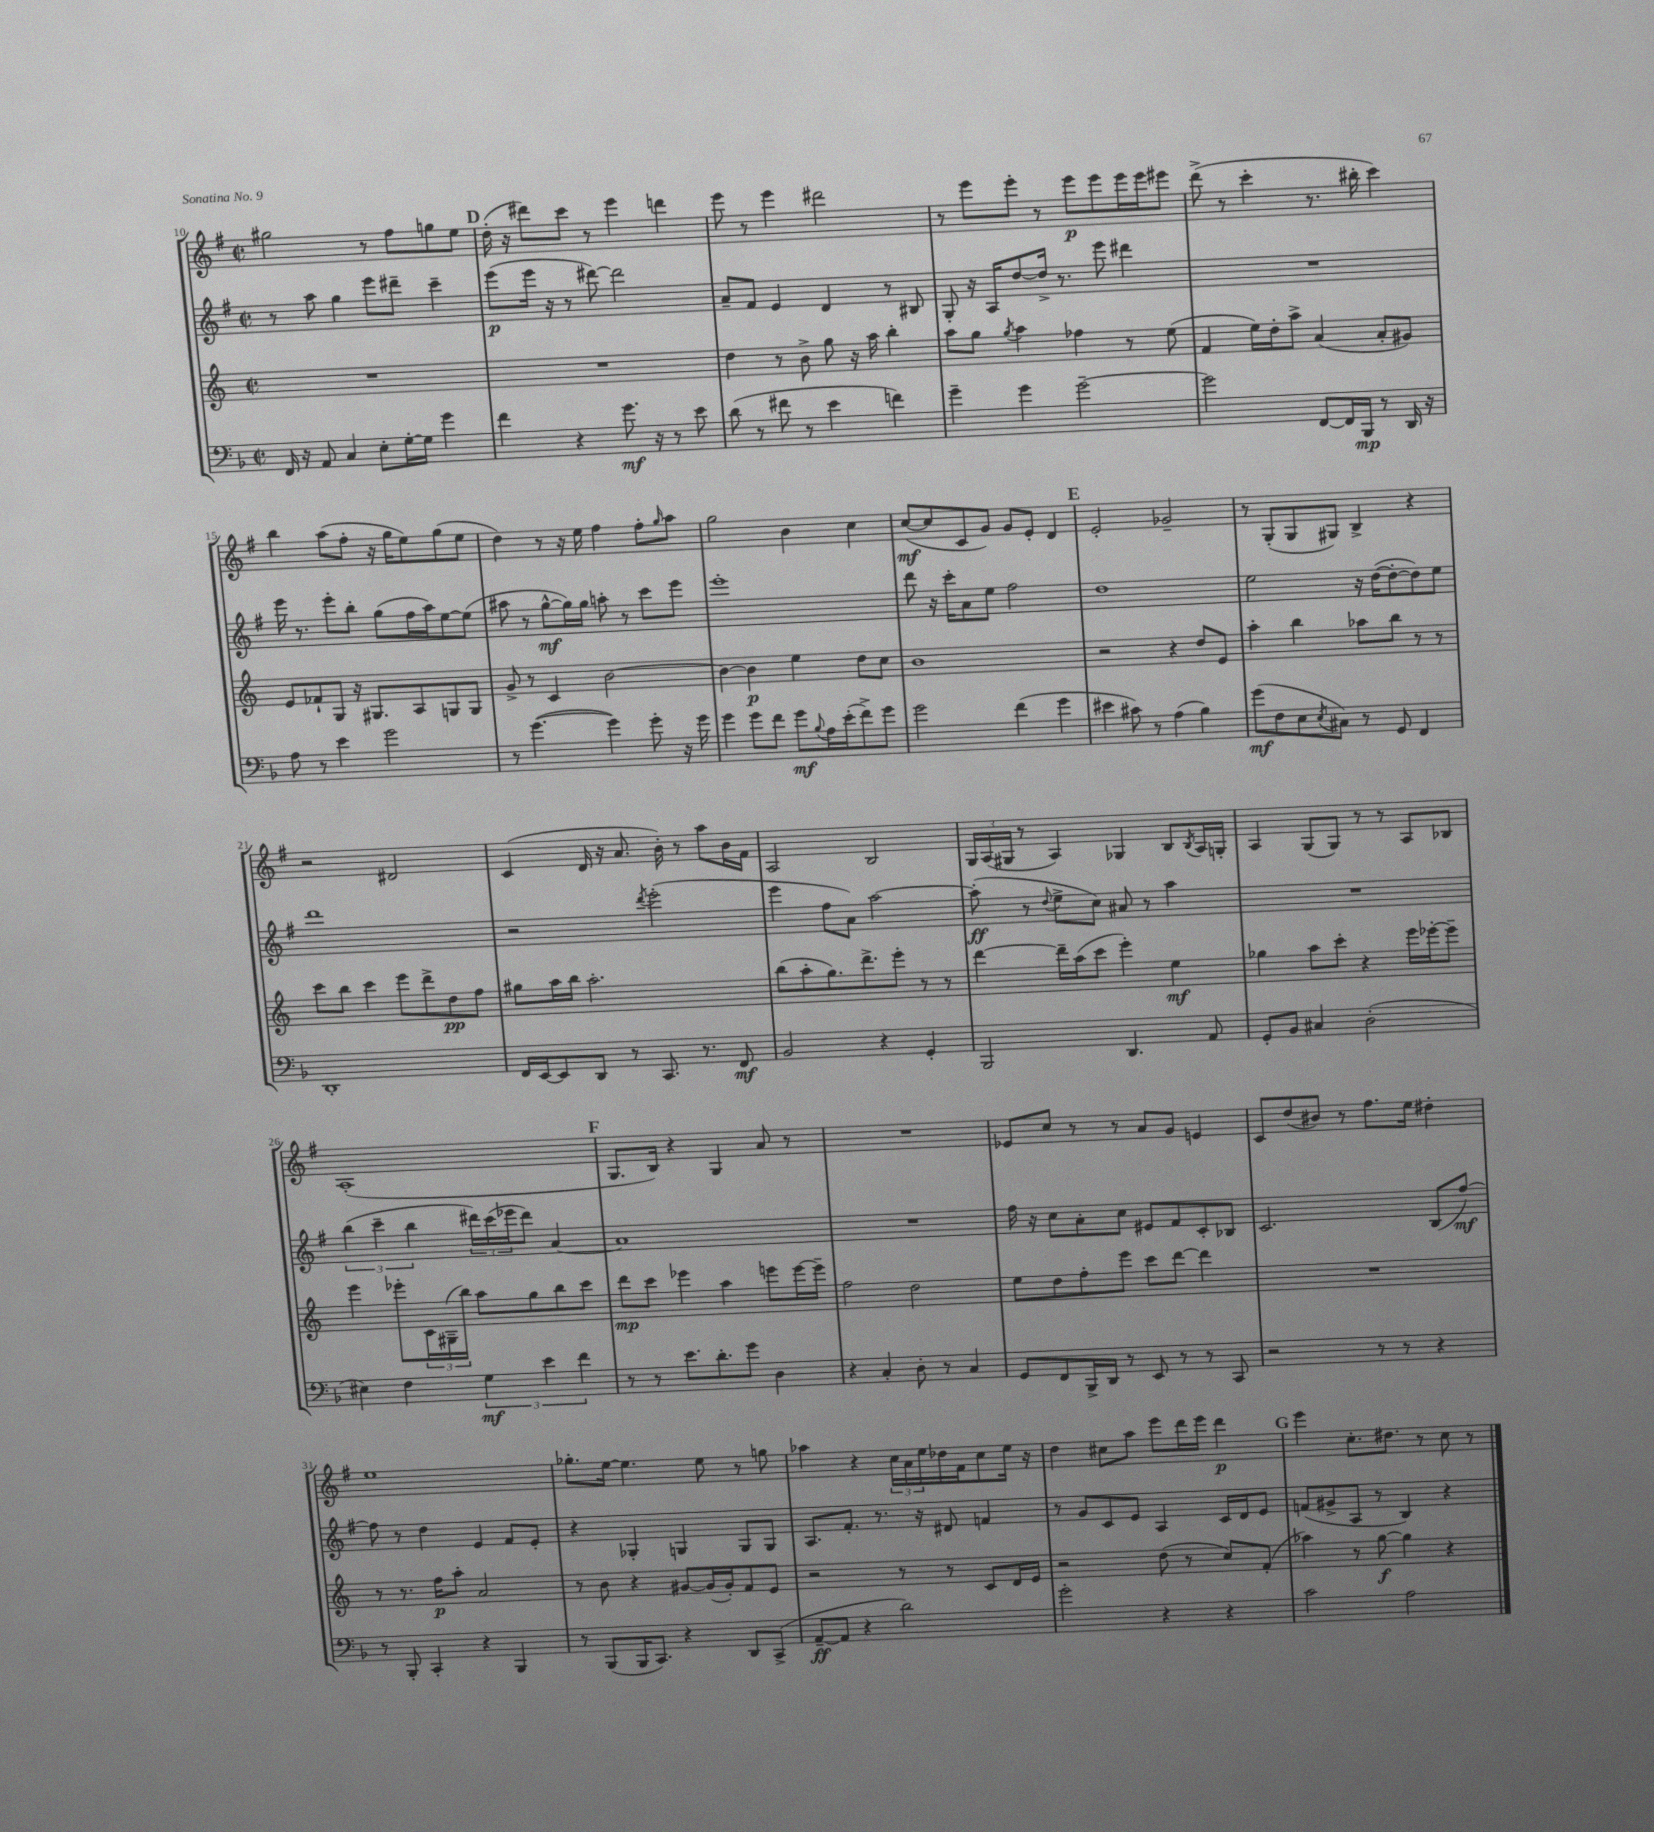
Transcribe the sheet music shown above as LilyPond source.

<<
\new StaffGroup <<
\new Staff = "s0" {
    \clef treble \key g \major \defaultTimeSignature \time 2/2
    gis''2 r8 fis''8 g''8 e''8 |
    \mark \markup { \bold "D" } d''16-.( r16 dis'''8) c'''8 r8 e'''4 d'''4 |
    e'''8 r8 e'''4 dis'''2 |
    r8 e'''8 e'''8-. r8 e'''8\p e'''8 e'''16 e'''16 eis'''8 |
    d'''8->( r8 c'''4-. r8. bis''16-. c'''4) |
    b''4 a''8( fis''8-. r16 g''16 e''8) g''8( e''8 |
    d''4) r8 r16 e''16 fis''4 fis''8-. \grace { g''16 } a''8 |
    g''2 b'4 c''4 |
    c''8~\mf( c''8 c'8 g'8) g'8 e'8-. d'4 |
    \mark \markup { \bold "E" } e'2-. ges'2-- |
    r8 g8-.( g8 gis8) b4-> r4 |
    r2 dis'2 |
    c'4( d'16 r16 a'8. b'16-.) r8 a''8 b'16 fis'16 |
    a2 b2 |
    \tuplet 3/2 { g16 a16( gis16 } r8 a4) ges4 b8 \acciaccatura { b8 } a16 g16-. |
    a4 g8( g8) r8 r8 a8 bes8 |
    a1-.( |
    \mark \markup { \bold "F" } g8. b16) r4 g4 a'8 r8 |
    R1 |
    ees'8 c''8 r8 r8 a'8 g'8 e'4 |
    c'8 d''8( bis'8) r8 fis''8. e''16 dis''4-. |
    e''1 |
    ges''8.-. e''16~ e''4. e''8 r8 g''8 |
    aes''4 r4 \tuplet 3/2 { c''16 a'16 e''16 } des''16 fis'16 c''8 e''16 r16 |
    d''4 cis''8 a''8 e'''8 d'''16 e'''16 d'''4\p |
    \mark \markup { \bold "G" } e'''4 c''8.-. dis''8. r8 c''8 r8 \bar "|." |
}
\new Staff = "s1" {
    \clef treble \key g \major \defaultTimeSignature \time 2/2
    r8 a''8 g''4 e'''8 dis'''8-- c'''4-- |
    \mark \markup { \bold "D" } e'''8\p( e'''16 r16 r8 dis'''8~) dis'''2 |
    a'8-- fis'8 e'4 d'4 r8 bis8 |
    g8-. r16 a16 d''8~ d''16-> r8. e'''8 dis'''4 |
    R1 |
    e'''16 r8. e'''8-. b''8-. g''8( fis''16 a''16) e''8~ e''8( |
    ais''8 r8 g''8~-^\mf g''16) g''16 a''8-. r8 c'''8 e'''8 |
    e'''1-. |
    d'''8 r16 c'''16-. a'8 e''8 fis''2 |
    \mark \markup { \bold "E" } d''1 |
    e''2 r16 d''16~( d''8~-. d''8) e''8 |
    d'''1 |
    r2 \acciaccatura { d'''8 } e'''2-.( |
    e'''4 fis''8 a'8) a''2~ |
    a''8-.\ff( r8 \appoggiatura { d''8 } e''8-> c''8) ais'8 r8 a''4 |
    R1 |
    \tuplet 3/2 { b''4( c'''4-- b''4 } \tuplet 3/2 { dis'''16) c'''16( ees'''16 } dis'''8) a'4~ |
    \mark \markup { \bold "F" } a'1 |
    R1 |
    fis''16 r16 c''8 a'8-. c''8 eis'8 fis'8 c'8-. bes8 |
    c'2. b8( fis''8~\mf) |
    fis''8 r8 d''4 e'4 fis'8 e'8-. |
    r4 ges4-. g4 g8 g8 |
    a8. fis'8.-. r8. r16 dis'8 f'4 |
    r8 g'8 c'8 e'8 a4 c'16 d'16 e'8 |
    \mark \markup { \bold "G" } f'8( gis'8-> a8 r8 b4) r4 \bar "|." |
}
\new Staff = "s2" {
    \clef treble \key c \major \defaultTimeSignature \time 2/2
    R1 |
    \mark \markup { \bold "D" } R1 |
    d''4 r8 b'8-> g''8 r16 a''16 b''4-. |
    a''8 g''8 \acciaccatura { g''8 } a''4 fes''4 r8 e''8( |
    f'4 e''16) d''16-. a''8-> a'4( a'8-. gis'8) |
    e'8 fes'8-! g8 r16 gis8. a8 g8 g8 |
    g'8-> r8 c'4 b'2~ |
    b'4~ b'4\p e''4 d''8 c''8 |
    b'1 |
    \mark \markup { \bold "E" } r2 r4 d''8 e'8 |
    a''4-. b''4 aes''8 b''8 r8 r8 |
    c'''8 b''8 c'''4 e'''8 d'''8-> d''8\pp f''8 |
    gis''8 a''16 b''16 a''2.-. |
    b''8( a''8-. g''8.) d'''8.-> e'''8-. r8 r8 |
    d'''4~ d'''16-- a''16( c'''8 e'''4-.) e''4\mf |
    ges''4 a''8 c'''8-. r4 e'''16 ees'''16~-. ees'''8-- |
    e'''4 ees'''8-. \tuplet 3/2 { c'16 gis16--( b''16) } a''8 g''8 b''8 c'''8 |
    \mark \markup { \bold "F" } d'''8\mp c'''8 ees'''4 a''4 e'''8 e'''16~ e'''16-- |
    f''2 d''2 |
    e''8 d''8 f''8-. e'''8 c'''8 d'''8~ d'''4 |
    R1 |
    r8 r8. f''16\p a''8-. a'2 |
    r8 b'8 r4 gis'8~ gis'16( gis'16-.) f'8 e'8 |
    r2 r8 r8 c'8 d'16 e'16 |
    r2 d''8( r8 c''8) f'8-.( |
    \mark \markup { \bold "G" } aes''4) r8 g''8~\f g''4 r4 \bar "|." |
}
\new Staff = "s3" {
    \clef bass \key f \major \defaultTimeSignature \time 2/2
    f,16 r16 a,8 c4 e8-. g16~-. g16 g'4 |
    \mark \markup { \bold "D" } f'4 r4 g'8.\mf r16 r8 e'8 |
    d'8( r8 fis'8 r8 e'4 f'4) |
    g'4-- g'4 g'2~-- |
    g'2 f,8~ f,16 bes,,16\mp r8 d,16 r16 |
    a8 r8 e'4 g'2 |
    r8 g'4.~( g'4) g'8-. r16 g'16 |
    g'4 g'8 f'8 g'8\mf \appoggiatura { bes8 } a16 e'16-.( f'8->) g'8 |
    g'2 f'4( g'4 |
    \mark \markup { \bold "E" } eis'4 cis'8) r8 a4( bes4) |
    g'8\mf( f8 e8 \acciaccatura { e8 } cis8) r8 g,8 f,4 |
    d,1-. |
    f,16 e,16~ e,8 d,8 r8 c,8. r8. f,8\mf |
    bes,2 r4 g,4-. |
    bes,,2 d,4. a,8 |
    g,8-. bes,8 cis4 d2-.( |
    eis4) f4 \tuplet 3/2 { g4\mf e'4 f'4 } |
    \mark \markup { \bold "F" } r8 r8 e'8. d'8.-. g'8 d4 |
    r4 c4-. d8-. r8 c4 |
    g,8 f,8 bes,,16-> d,16 r8 e,8 r8 r8 c,8 |
    r2 r8 r8 r4 |
    r8 bes,,8-. c,4-. r4 bes,,4 |
    r8 bes,,8( bes,,16 c,8.) r4 d,8 c,8->( |
    a,8~--\ff a,8 r4 d'2) |
    g'2-. r4 r4 |
    \mark \markup { \bold "G" } c'2 a2 \bar "|." |
}
>>
>>
\layout { \context { \Score currentBarNumber = #10 } }
